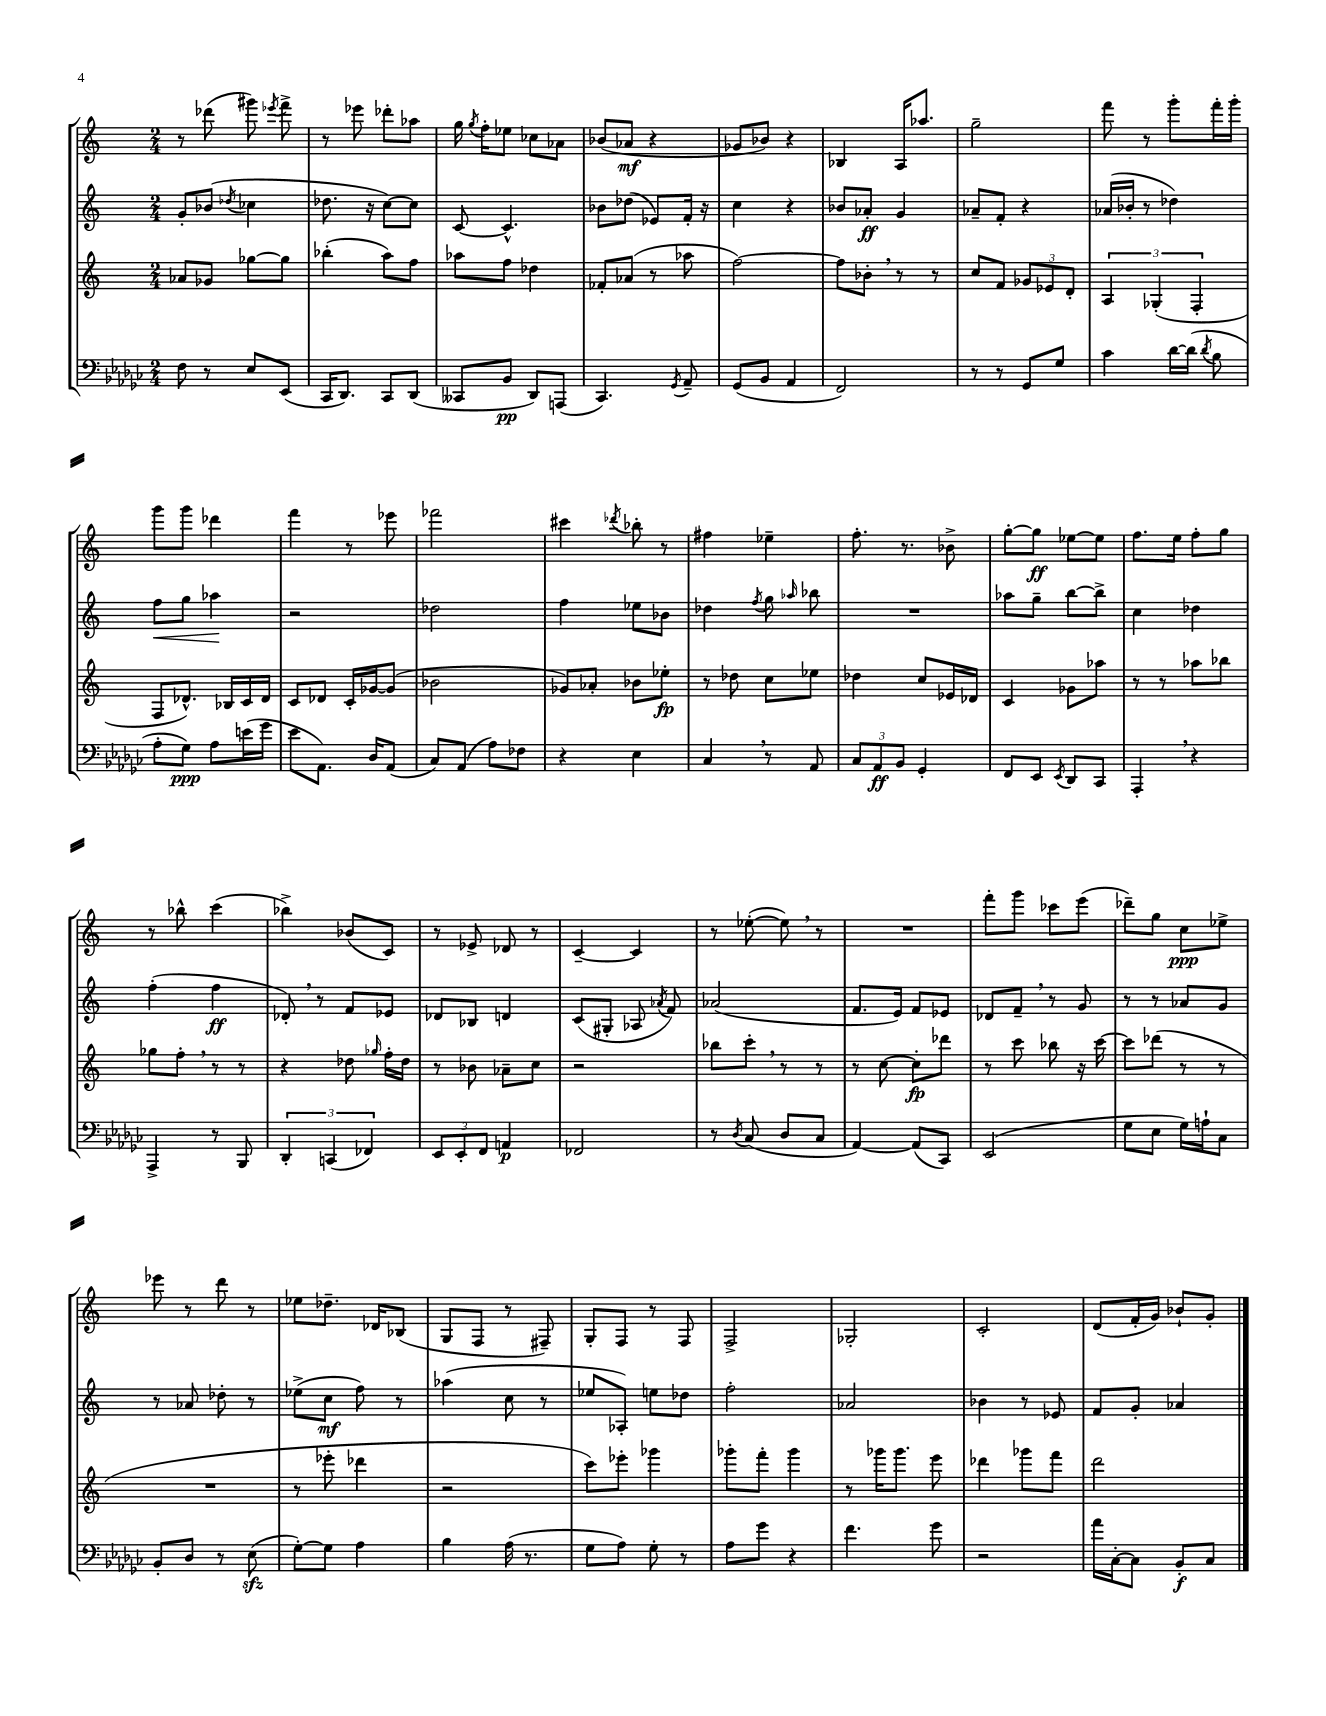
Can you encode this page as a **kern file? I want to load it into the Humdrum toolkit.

**kern	**kern	**kern	**kern
*staff4	*staff3	*staff2	*staff1
*clefF4	*clefG2	*clefG2	*clefG2
*k[b-e-a-d-g-c-]	*k[]	*k[]	*k[]
*M2/4	*M2/4	*M2/4	*M2/4
8F	8a-	8g'	8r
8r	8g-	(8b-	(8ddd-
.	.	8qdd-	.
8E-	[8gg-	4cc-	8ggg#)
.	.	.	8qeee-
(8EE-	8gg-]	.	8fff^
=	=	=	=
16CC-	(4bb-'	8.dd-	8r
8.DD-)	.	.	.
.	.	.	8eee-
.	.	16r	.
8CC-	8aa)	[8cc)	8ddd-'
(8DD-	8ff	8cc]	8aa-
=	=	=	=
8CC--	8aa-	[8c	16gg
.	.	.	8qgg
.	.	.	16ff'
8BB-	8ff	4.c^^]	8ee-
8DD-)	4dd-	.	8cc-
(8AAA	.	.	8a-
=	=	=	=
4.CC-)	8f-'	8b-	(8b-
.	(8a-	(8dd-	8a-
.	8r	8e-)	4r
8qGG-	.	.	.
8AA-~	8aa-	16f'	.
.	.	16r	.
=	=	=	=
(8GG-	[2ff)	4cc	8g-
8BB-	.	.	8b-)
4AA-	.	4r	4r
=	=	=	=
2FF)	8ff]	8b-	4B-
.	8b-'	8a-'	.
.	8r	4g	16A
.	.	.	8.aa-
.	8r	.	.
=	=	=	=
8r	8cc	8a-~	2gg~
8r	8f	8f'	.
8GG-	12g-	4r	.
.	12e-	.	.
8G-	.	.	.
.	12d'	.	.
=	=	=	=
4c-	6A	(16a-	8fff
.	.	16b-'	.
.	.	8r	8r
.	(6G-'	.	.
[16d-	.	4dd-)	8ggg'
(16d-]	.	.	.
.	6F'	.	.
8qd-	.	.	.
8B-	.	.	16fff'
.	.	.	16ggg'
=	=	=	=
8A-'	8F	8ff	8ggg
8G-)	8.d-^^)	8gg	8ggg
8A-	.	4aa-	4ddd-
.	16B-	.	.
(16e	16c	.	.
16g-	16d-	.	.
=	=	=	=
8e-	8c	2r	4fff
8.AA-)	8d-	.	.
.	16c'	.	8r
16D-	[16g-	.	.
(8AA-	(8g-]	.	8eee-
=	=	=	=
8C-)	2b-	2dd-	2fff-
(8AA-	.	.	.
8A-)	.	.	.
8F-	.	.	.
=	=	=	=
4r	8g-)	4ff	4ccc#
.	8a-'	.	.
.	.	.	8qddd-
4E-	8b-	8ee-	8bb-'
.	8ee-'	8b-	8r
=	=	=	=
4C-	8r	4dd-	4ff#
.	8dd-	.	.
.	.	8qff	.
8r	8cc	8gg	4ee-~
.	.	16qqaa-	.
8AA-	8ee-	8bb-	.
=	=	=	=
12C-	4dd-	2r	8.ff'
12AA-	.	.	.
12BB-	.	.	.
.	.	.	8.r
4GG-'	8cc	.	.
.	16e-	.	8b-^
.	16d-	.	.
=	=	=	=
8FF	4c	8aa-	[8gg'
8EE-	.	8gg~	8gg]
8qEE-	.	.	.
8DD-	8g-	[8bb	[8ee-
8CC-	8aa-	8bb^]	8ee-]
=	=	=	=
4AAA-'	8r	4cc	8.ff
.	8r	.	.
.	.	.	16ee
4r	8aa-	4dd-	8ff'
.	8bb-	.	8gg
=	=	=	=
4AAA-^	8gg-	(4ff'	8r
.	8ff'	.	8bb-^^
8r	8r	4ff	(4ccc
8BBB-	8r	.	.
=	=	=	=
6DD-'	4r	8d-')	4bb-^)
.	.	8r	.
(6CC	.	.	.
.	8dd-	8f	(8b-
6FF-)	.	.	.
.	16qqgg-	.	.
.	16ff'	8e-	8c)
.	16dd-	.	.
=	=	=	=
12EE-	8r	8d-	8r
12EE-'	.	.	.
.	8b-	8B-	8e-^
12FF	.	.	.
4AA	8a-~	4d	8d-
.	8cc	.	8r
=	=	=	=
2FF-	2r	(8c	[4c~
.	.	8G#'	.
.	.	8A-	4c]
.	.	8qa-	.
.	.	8f)	.
=	=	=	=
8r	8bb-	(2a-	8r
8qD-	.	.	.
(8C-	8ccc'	.	([8ee-'
8D-	8r	.	8ee-])
8C-	8r	.	8r
=	=	=	=
[4AA-)	8r	8.f	2r
.	[8cc	.	.
.	.	16e)	.
(8AA-]	8cc']	8f	.
8CC-)	8ddd-	8e-	.
=	=	=	=
(2EE-	8r	8d-	8fff'
.	8ccc	8f~	8ggg
.	8bb-	8r	8ccc-
.	16r	8g	(8eee
.	[16ccc	.	.
=	=	=	=
8G-	8ccc]	8r	8ddd-~)
8E-	(8ddd-	8r	8gg
16G-)	8r	8a-	8cc
16A`	.	.	.
8C-	8r	8g	8ee-^
=	=	=	=
8BB-'	2r	8r	8eee-
8D-	.	8a-	8r
8r	.	8dd-'	8ddd
(8E-	.	8r	8r
=	=	=	=
[8G-')	8r	(8ee-^	8ee-
8G-]	8eee-'	8cc	8.dd-~
4A-	4ddd-	8ff)	.
.	.	.	16d-
.	.	8r	(8B-
=	=	=	=
4B-	2r	(4aa-	8G
.	.	.	8F
(16A-	.	8cc	8r
8.r	.	.	.
.	.	8r	8F#~)
=	=	=	=
8G-	8ccc)	8ee-	8G'
8A-)	8eee-'	8A-')	8F
8G-'	4ggg-	8ee	8r
8r	.	8dd-	8F
=	=	=	=
8A-	8ggg-'	2ff'	2F^
8g-	8fff'	.	.
4r	4ggg-	.	.
=	=	=	=
4.f	8r	2a-	2G-'
.	16ggg-	.	.
.	8.ggg-	.	.
8g-	8eee	.	.
=	=	=	=
2r	4ddd-	4b-	2c'
.	8ggg-	8r	.
.	8fff	8e-	.
=	=	=	=
16a-	2ddd	8f	(8d
[16C-'	.	.	.
8C-]	.	8g'	16f'
.	.	.	16g)
8BB-'	.	4a-	8b-`
8C-	.	.	8g'
==	==	==	==
*-	*-	*-	*-
